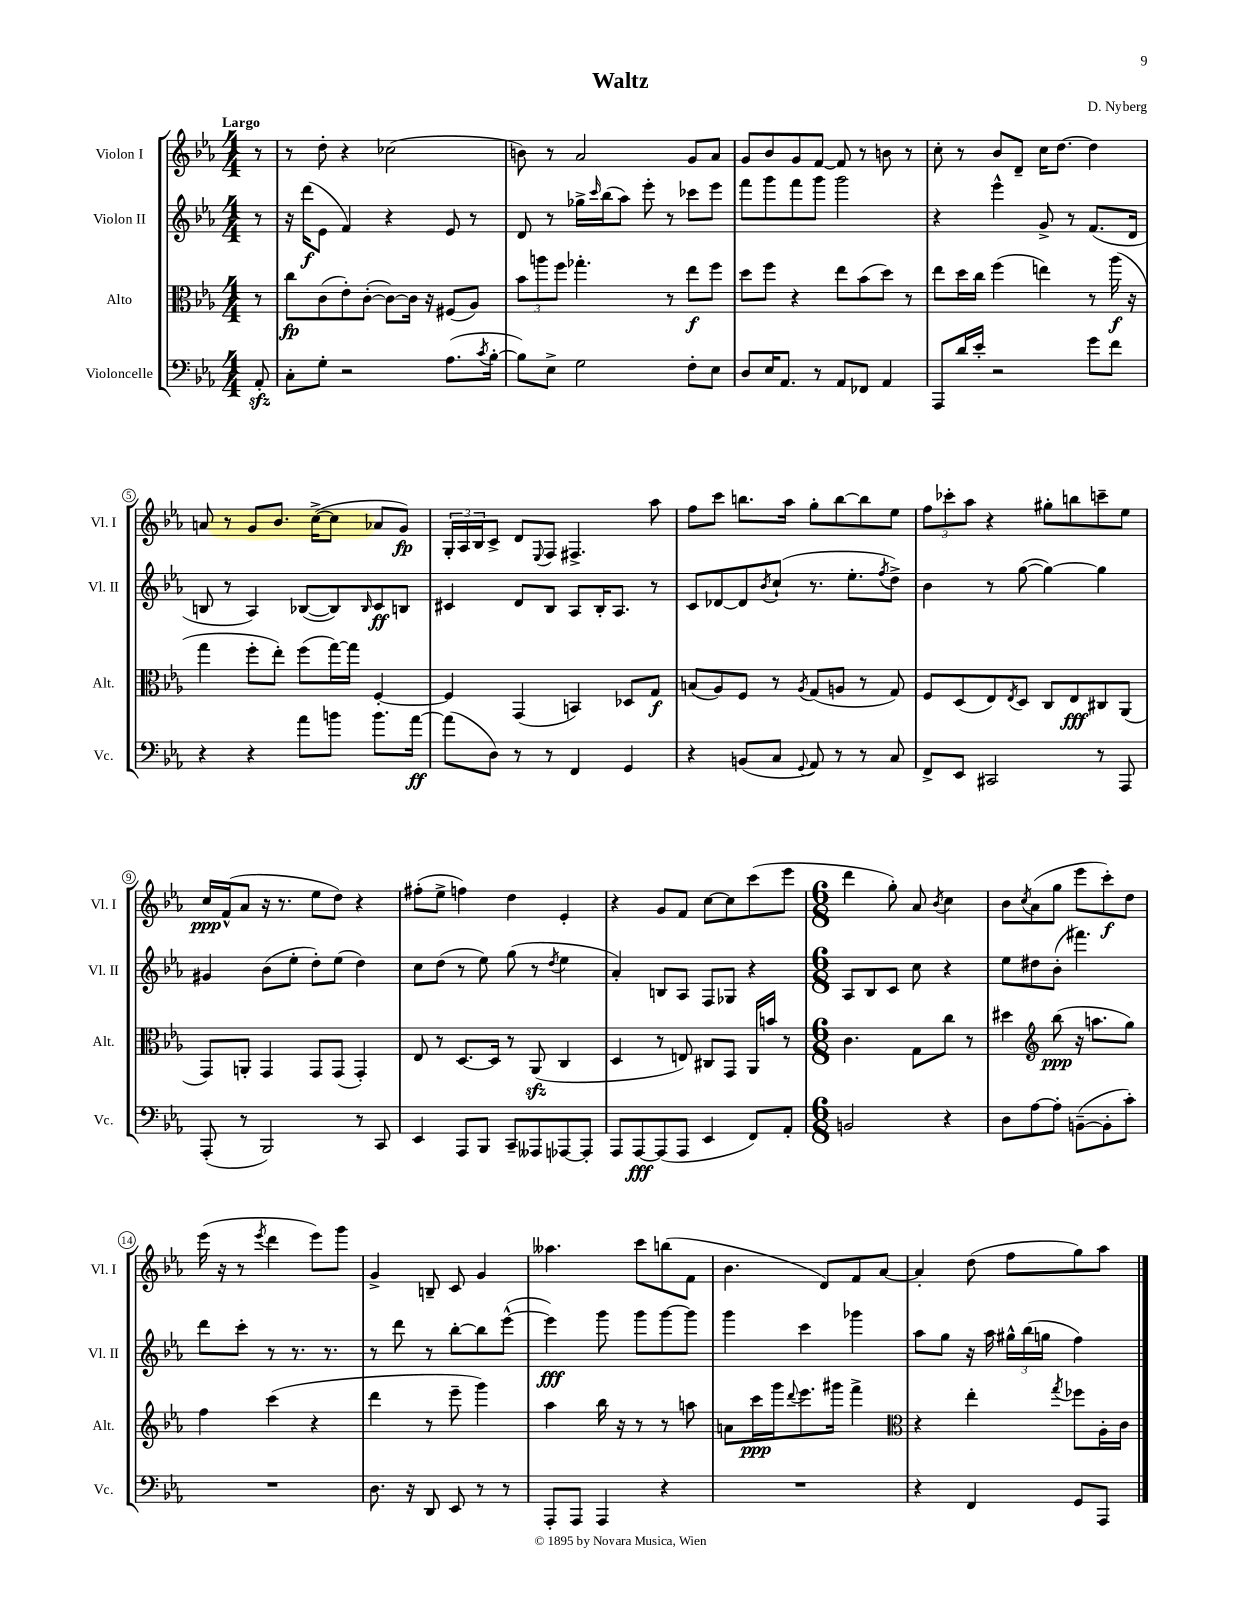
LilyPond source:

\header { title = "Waltz" composer = "D. Nyberg" }
<<
\new StaffGroup <<
\new Staff = "s0" \with { instrumentName = "Violon I" shortInstrumentName = "Vl. I" } {
    \clef treble \key ees \major \numericTimeSignature \time 4/4 \partial 8 \tempo "Largo"
    r8 |
    r8 d''8-. r4 ces''2( |
    b'8) r8 aes'2 g'8 aes'8 |
    g'8 bes'8 g'8 f'8~ f'8 r8 b'8 r8 |
    c''8-. r8 bes'8 d'8-- c''16 d''8.~ d''4 |
    a'8 r8 g'8 bes'8. c''16~->( c''8 aes'8 g'8\fp) |
    \tuplet 3/2 { g16-. aes16 bes16 } c'8-> d'8 \appoggiatura { ees8 } f8 fis4.-> aes''8 |
    f''8 c'''8 b''8. aes''16 g''8-. b''8~ b''8 ees''8 |
    \tuplet 3/2 { f''8 ces'''8-. aes''8 } r4 gis''8-. b''8 c'''8-- ees''8 |
    c''16\ppp f'16-^( aes'8 r16 r8. ees''8 d''8) r4 |
    fis''8-.( ees''8-> f''4) d''4 ees'4-. |
    r4 g'8 f'8 c''8~ c''8 c'''8( ees'''8 |
    \numericTimeSignature \time 6/8 d'''4 g''8-.) aes'8 \acciaccatura { bes'8 } c''4 |
    bes'8 \acciaccatura { c''8 } aes'8( g''8 ees'''8 c'''8-.\f) d''8 |
    ees'''16( r16 r8 \acciaccatura { ees'''8 } d'''4 ees'''8) g'''8 |
    g'4-> b8-- c'8 g'4 |
    aeses''4. c'''8 b''8( f'8 |
    bes'4. d'8) f'8 aes'8~ |
    aes'4-. d''8( f''8 g''8) aes''8 \bar "|." |
}
\new Staff = "s1" \with { instrumentName = "Violon II" shortInstrumentName = "Vl. II" } {
    \clef treble \key ees \major \numericTimeSignature \time 4/4 \partial 8
    r8 |
    r16 d'''16\f( ees'8 f'4) r4 ees'8 r8 |
    d'8 r8 ges''16-> \grace { c'''16 } bes''16( aes''8) ees'''8-. r8 ces'''8 ees'''8 |
    f'''8 g'''8 f'''8 g'''8 g'''2 |
    r4 ees'''4-^ g'8-> r8 f'8.( d'16 |
    b8 r8 aes4) bes8~( bes8) \grace { bes16 } c'8\ff b8 |
    cis'4 d'8 bes8 aes8 bes16-. aes8. r8 |
    c'8 des'8~ des'8 \acciaccatura { bes'8 } c''8-!( r8. ees''8.-. \acciaccatura { f''8 } d''8->) |
    bes'4 r8 g''8~( g''4~) g''4 |
    gis'4 bes'8( ees''8-. d''8-.) ees''8( d''4) |
    c''8 d''8( r8 ees''8) g''8( r8 \acciaccatura { d''8 } ees''4 |
    aes'4-.) b8 aes8 f8 ges8 r4 |
    \numericTimeSignature \time 6/8 aes8 bes8 c'8 c''8 r4 |
    ees''8 dis''8 bes'8-.( fis'''4.) |
    d'''8 c'''8-. r8 r8. r8. |
    r8 d'''8 r8 bes''8~-. bes''8 ees'''8~-^( |
    ees'''4\fff) g'''8 g'''8 g'''8~ g'''8 |
    g'''4 c'''4 ges'''4 |
    aes''8 g''8 r16 aes''16 \tuplet 3/2 { gis''16-^ bes''16( g''16 } f''4) \bar "|." |
}
\new Staff = "s2" \with { instrumentName = "Alto" shortInstrumentName = "Alt." } {
    \clef alto \key ees \major \numericTimeSignature \time 4/4 \partial 8
    r8 |
    c''8\fp c'8( ees'8-.) c'8~-.( c'8~) c'16 r16 fis8( aes8) |
    \tuplet 3/2 { bes'8 a''8 f''8 } ges''4.-. r8 ees''8\f f''8 |
    d''8 f''8 r4 ees''8 bes'8( d''8) r8 |
    ees''8 d''16 c''16 f''4( e''4) r8 aes''16\f( r16 |
    g''4 f''8-. ees''8-.) f''8( g''16~) g''16 f4~-. |
    f4 g,4( b,4) des8 g8\f |
    b8( aes8) f8 r8 \acciaccatura { aes8 } g8( a8 r8 g8) |
    f8 d8( ees8) \acciaccatura { ees8 } d8 c8 ees8\fff cis8 aes,8( |
    g,8) a,8-. g,4 g,8 g,8( g,4-.) |
    ees8 r8 d8.~ d16 r8 aes,8\sfz( c4 |
    d4 r8 e8) cis8 g,8 aes,16 b'16 r8 |
    \numericTimeSignature \time 6/8 c'4. g8 c''8 r8 |
    dis''4 \clef treble bes''8\ppp( r16 a''8. g''8) |
    f''4 c'''4( r4 |
    d'''4 r8 ees'''8-- g'''4) |
    aes''4 bes''16 r16 r8 r8 a''8 |
    a'8 c'''16\ppp g'''16 \appoggiatura { d'''8 } ees'''8. gis'''16 f'''4-> |
    \clef alto r4 ees''4-. \acciaccatura { g''8 } fes''8 aes16-. c'16 \bar "|." |
}
\new Staff = "s3" \with { instrumentName = "Violoncelle" shortInstrumentName = "Vc." } {
    \clef bass \key ees \major \numericTimeSignature \time 4/4 \partial 8
    aes,8-.\sfz |
    c8-. g8-. r2 aes8.( \acciaccatura { c'8 } bes16~-. |
    bes8) ees8-> g2 f8-. ees8 |
    d8 ees16 aes,8. r8 aes,8 fes,8 aes,4 |
    aes,,8 d'16 ees'16-. r2 g'8 f'8 |
    r4 r4 aes'8 b'8 b'8. aes'16~\ff |
    aes'8( d8) r8 r8 f,4 g,4 |
    r4 b,8( c8 \appoggiatura { g,8 } aes,8) r8 r8 c8 |
    f,8-> ees,8 cis,2 r8 aes,,8 |
    aes,,8-.( r8 bes,,2) r8 c,8 |
    ees,4 aes,,8 bes,,8 c,8-- aeses,,8 aes,,8~ aes,,8-. |
    aes,,8 aes,,8~\fff aes,,8( aes,,8 ees,4 f,8) aes,8-. |
    \numericTimeSignature \time 6/8 b,2 r4 |
    d8 aes8~ aes8-. b,8~--( b,8-. c'8-.) |
    R2. |
    d8. r16 d,8 ees,8 r8 r8 |
    aes,,8-. aes,,8 aes,,4 r4 |
    R2. |
    r4 f,4 g,8 aes,,8 \bar "|." |
}
>>
>>
\layout { \context { \Score \override BarNumber.stencil = #(make-stencil-circler 0.1 0.3 ly:text-interface::print) } }
